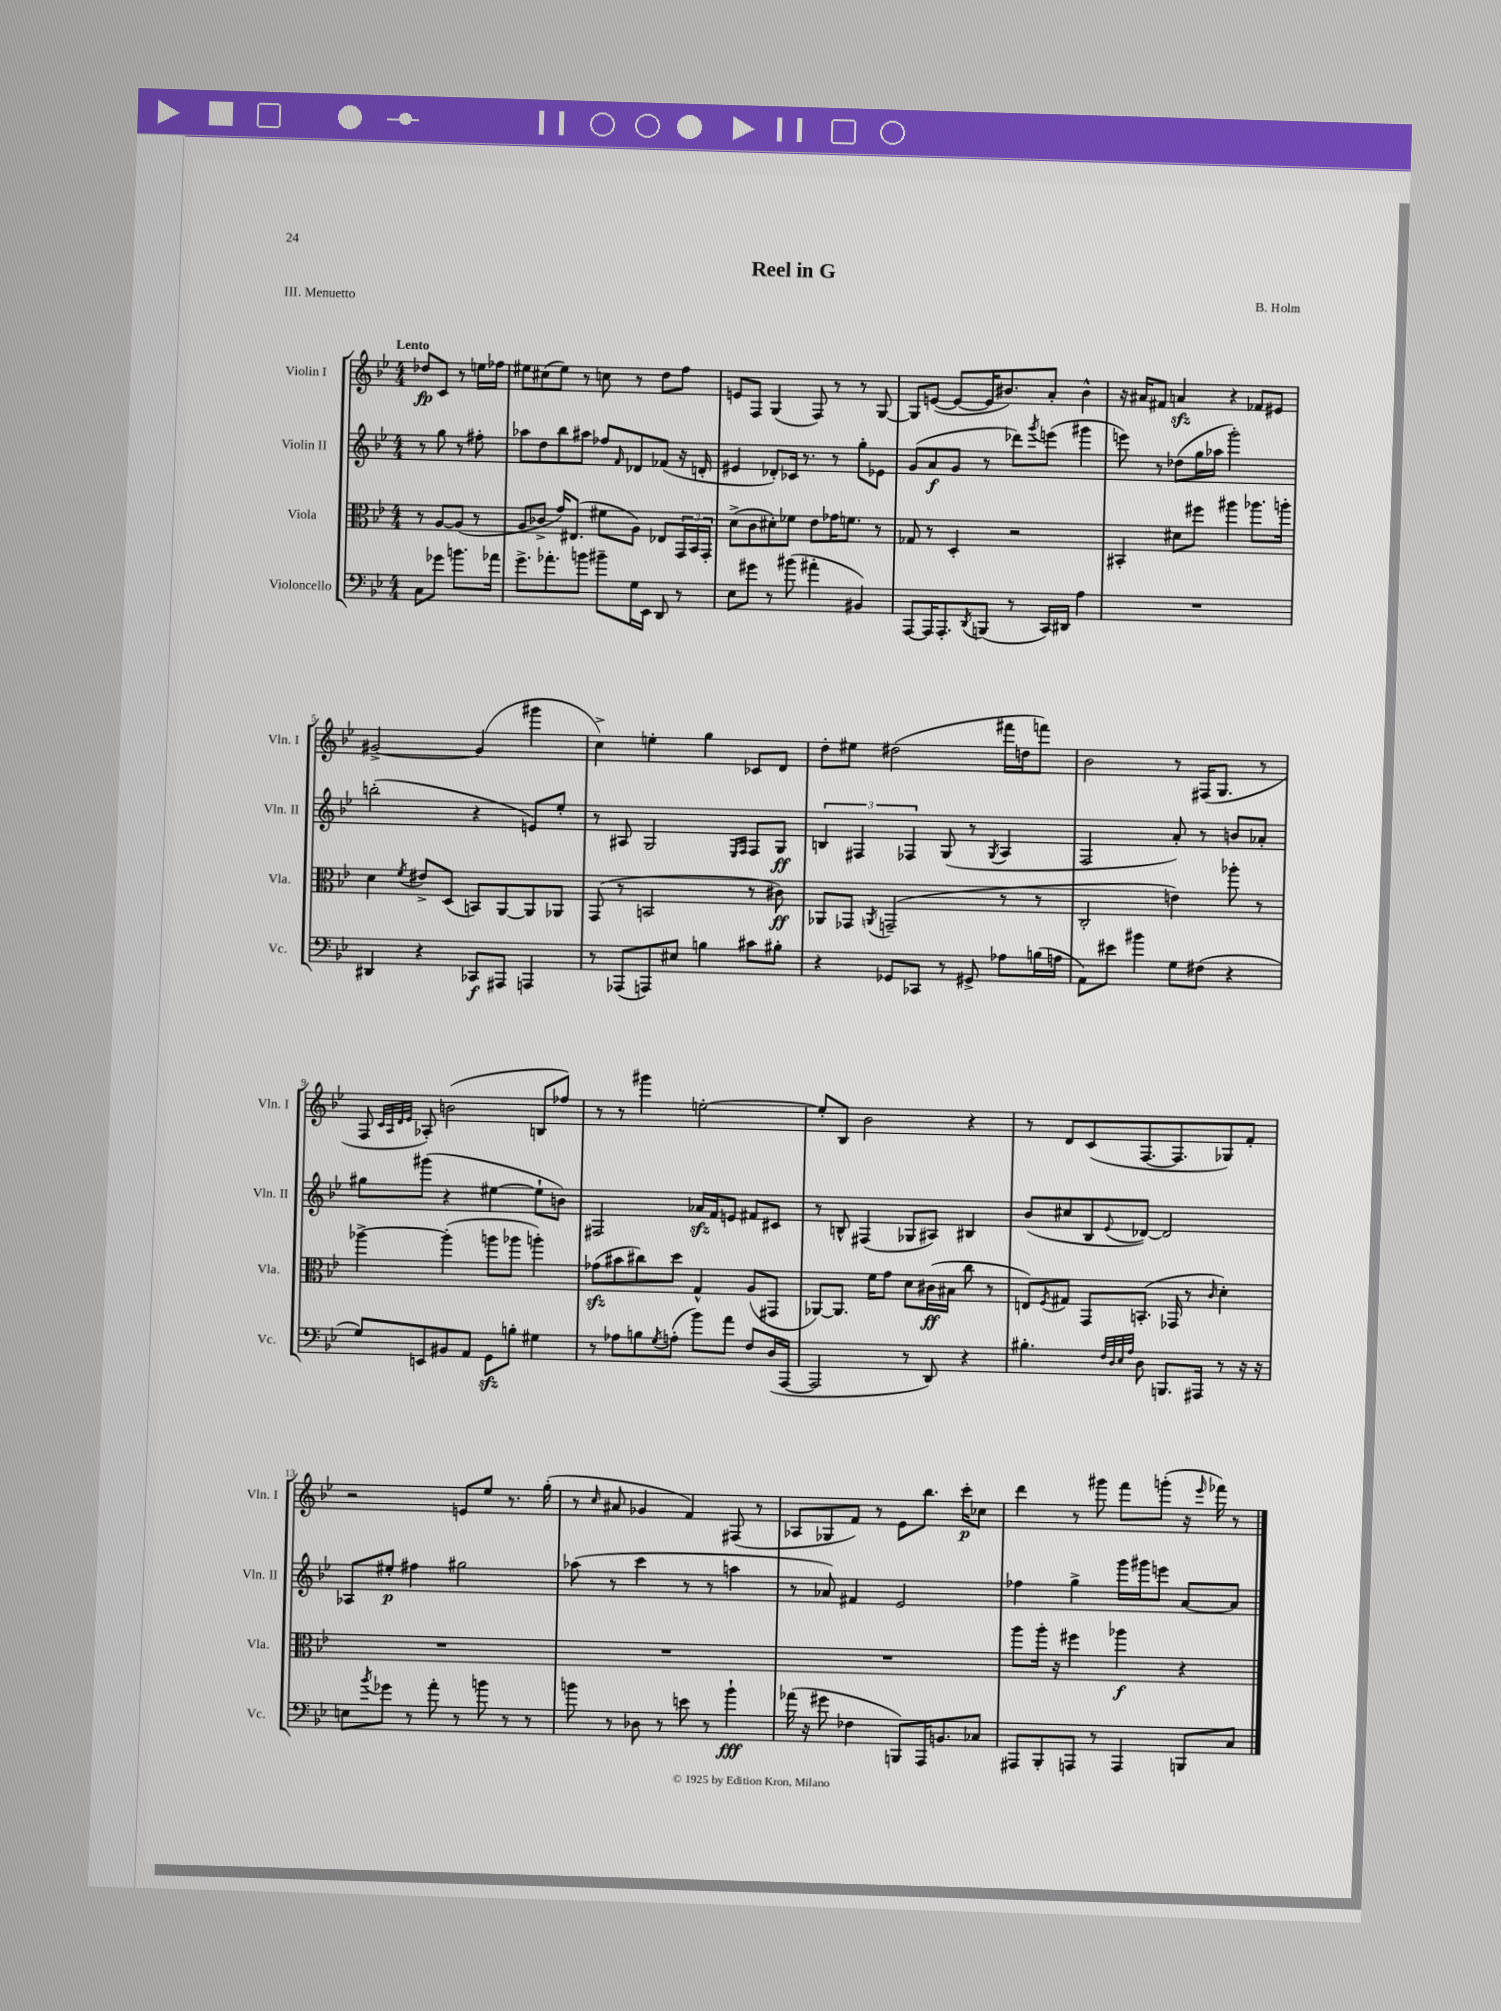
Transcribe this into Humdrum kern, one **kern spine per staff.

**kern	**kern	**kern	**kern
*staff4	*staff3	*staff2	*staff1
*clefF4	*clefC3	*clefG2	*clefG2
*k[b-e-]	*k[b-e-]	*k[b-e-]	*k[b-e-]
*M4/4	*M4/4	*M4/4	*M4/4
8C	8r	8r	8dd-
8g-	[8A	8gg	8c
8.b	(8A]	8r	8r
.	8r	8ff#'	16ee
16a-	.	.	16ff-
=	=	=	=
8.g^	8A	8aa-	8ee#
.	8c-^	8dd	(8cc#
8.a-'	.	.	.
.	16g)	8bb-	8ee#)
.	(8.E#	.	.
8b	.	8aa#	8r
8b#~	8f#	8ff-	8cc
.	.	16qqf	.
16G	8A)	8d-	8r
16EE-	.	.	.
8DD	8E-	(8f-	8dd
8r	24GG	16r	8ff
.	24BB-	.	.
.	.	16d'	.
.	24GG'	.	.
=	=	=	=
8E-	(8d^	4e#	8e
8g#	8c	.	8F
8r	8d#')	8d-')	(4G
(8b#	8f-	16c-	.
.	.	8.r	.
4a#'	8e-	.	8F)
.	16g-	8r	8r
.	8.f	.	.
4BB#)	.	8gg'	8r
.	8r	8e-	[8G
=	=	=	=
[8AAA	8G-	(8g	8G]
16AAA]	8r	8a	([8e
8.AAA'	.	.	.
.	4D'	8g	8e_
8qDD	.	.	.
(8BBB	.	8r	16e]
.	.	.	8.b#)
8r	2r	8ddd-)	.
.	.	8qggg	.
16CC)	.	(8eee	8a'
16DD#	.	.	.
4A	.	4ggg#	4b#^^
=	=	=	=
1r	4BB#'	8eee)	16r
.	.	.	16a#
.	.	8r	8f#
.	8d#	(8dd-	4a
.	8ff#	16gg	.
.	.	16aa-	.
.	4aa#	2ggg')	4r
.	8.aa-	.	8f-
.	.	.	8e#
.	16aa'	.	.
=	=	=	=
4DD#	4d	(2bb'	[2g#^
.	8qf	.	.
4r	8e#^	.	.
.	(8D	.	.
8CC-	8BB)	4r	(4g#]
8AAA#	[8AA	.	.
4AAA	8AA]	8e)	4ggg#
.	8AA-	8ee-'	.
=	=	=	=
8r	(8GG	8r	4cc^)
(8AAA-	8r	8A#	.
8AAA)	2BB	2G	4ee'
8E#	.	.	.
4B	.	.	4gg
.	.	16qqE-	.
.	.	16qqF	.
8c#	8r	8F	8c-
8B#'	8c#)	8G	8d
=	=	=	=
4r	8AA-	6B	8dd'
.	8GG-	.	8ee#
.	.	6F#	.
.	8qAA	.	.
8GG-	(2GG~	.	(2dd#
.	.	6F-	.
8CC-	.	.	.
8r	.	(8G	.
8GG#^	.	8r	.
.	.	8qG	.
8A-	8r	4A	16fff#
.	.	.	16dd
(16B	8r	.	8fff)
16A	.	.	.
=	=	=	=
8AA)	2C'	2F	2b-
8e#	.	.	.
4b#	.	.	.
8G	4e)	8a')	8r
(8F#	.	8r	(16F#
.	.	.	8.G
4r	8aa-'	8b	.
.	8r	8a-'	8r
=	=	=	=
8G)	[4aa-^	8gg#	8F
.	.	.	32qqc
.	.	.	32qqA
.	.	.	32qqd
.	.	.	32qqe-
8EE	.	(8ggg#	8A-')
8BB#	(4aa-']	4r	(2b
8AA	.	.	.
8GG	8aa	[4ee#	.
8B'	8aa-	.	.
4G#	4aa')	8ee#`]	8B
.	.	8b)	8ff-)
=	=	=	=
8r	(8g-	2F#	8r
8A-	8b#	.	8r
8B	8cc#)	.	4ggg#
8qG	.	.	.
(8A'	8dd	.	.
8b-)	4G^^	16a-	[2ee'
.	.	16f	.
8a	.	8e	.
8F	(8A	8f#	.
(16D	8GG#	8c#	.
[16AAA	.	.	.
=	=	=	=
2AAA]	[8AA-)	8r	8ee']
.	8.AA-]	8B^^	8B-
.	.	(4F#	2b-
.	16f	.	.
.	8g	.	.
8r	8d	8G-	.
8DD)	(16c#	8A#)	.
.	16B#	.	.
4r	8cc	4B#	4r
.	8r	.	.
=	=	=	=
4.B#'	8E)	(8b-	8r
.	8qF	.	.
.	8G#	8cc#	8d
.	8GG	8B-	(8c
32qqF	.	.	.
32qqD	.	.	.
32qqE-	.	.	.
32qqA	.	8qqe-	.
8D	(8.BB'	[8d-)	[8.F
8.BBB	.	2d-]	.
.	16GG-	.	8.F]
.	8r	.	.
16AAA#	.	.	.
.	16qqc	.	.
8r	4d')	.	8G-)
16r	.	.	8f'
16r	.	.	.
=	=	=	=
8E	1r	8A-	2r
8qb-	.	.	.
8g-	.	8ee#'	.
8r	.	4ff#	.
8a'	.	.	.
8r	.	2gg#	8e
8b	.	.	8ee-
8r	.	.	8.r
8r	.	.	.
.	.	.	(16gg'
=	=	=	=
8b	1r	(8aa-	8r
.	.	.	16qqcc
8r	.	8r	8a#
8D-	.	4ccc	4g-
8r	.	.	.
8e	.	8r	4f)
8r	.	8r	.
4b`	.	4aa	(8F#
.	.	.	8r
=	=	=	=
(16a-	1r	8r	8A-
16r	.	.	.
8g#	.	8a-)	8G-
4F-	.	4f#	8f)
.	.	.	8r
8BBB)	.	2e-	8e-
16AAA	.	.	8.bb-
8.BB	.	.	.
.	.	.	16ccc'
8C-	.	.	8cc-
=	=	=	=
8AAA#	8aa	4ff-	4ddd
8BBB-'	16aa'	.	.
.	16r	.	.
8AAA	4ff#	4gg^	8r
8r	.	.	8ggg#
4AAA	4aa-	16ggg	8fff
.	.	16ggg#	.
.	.	8eee	(8ggg'
8BBB	4r	[8a	16r
.	.	.	16qqeee-
.	.	.	16fff-)
8C	.	8a]	8r
==	==	==	==
*-	*-	*-	*-
